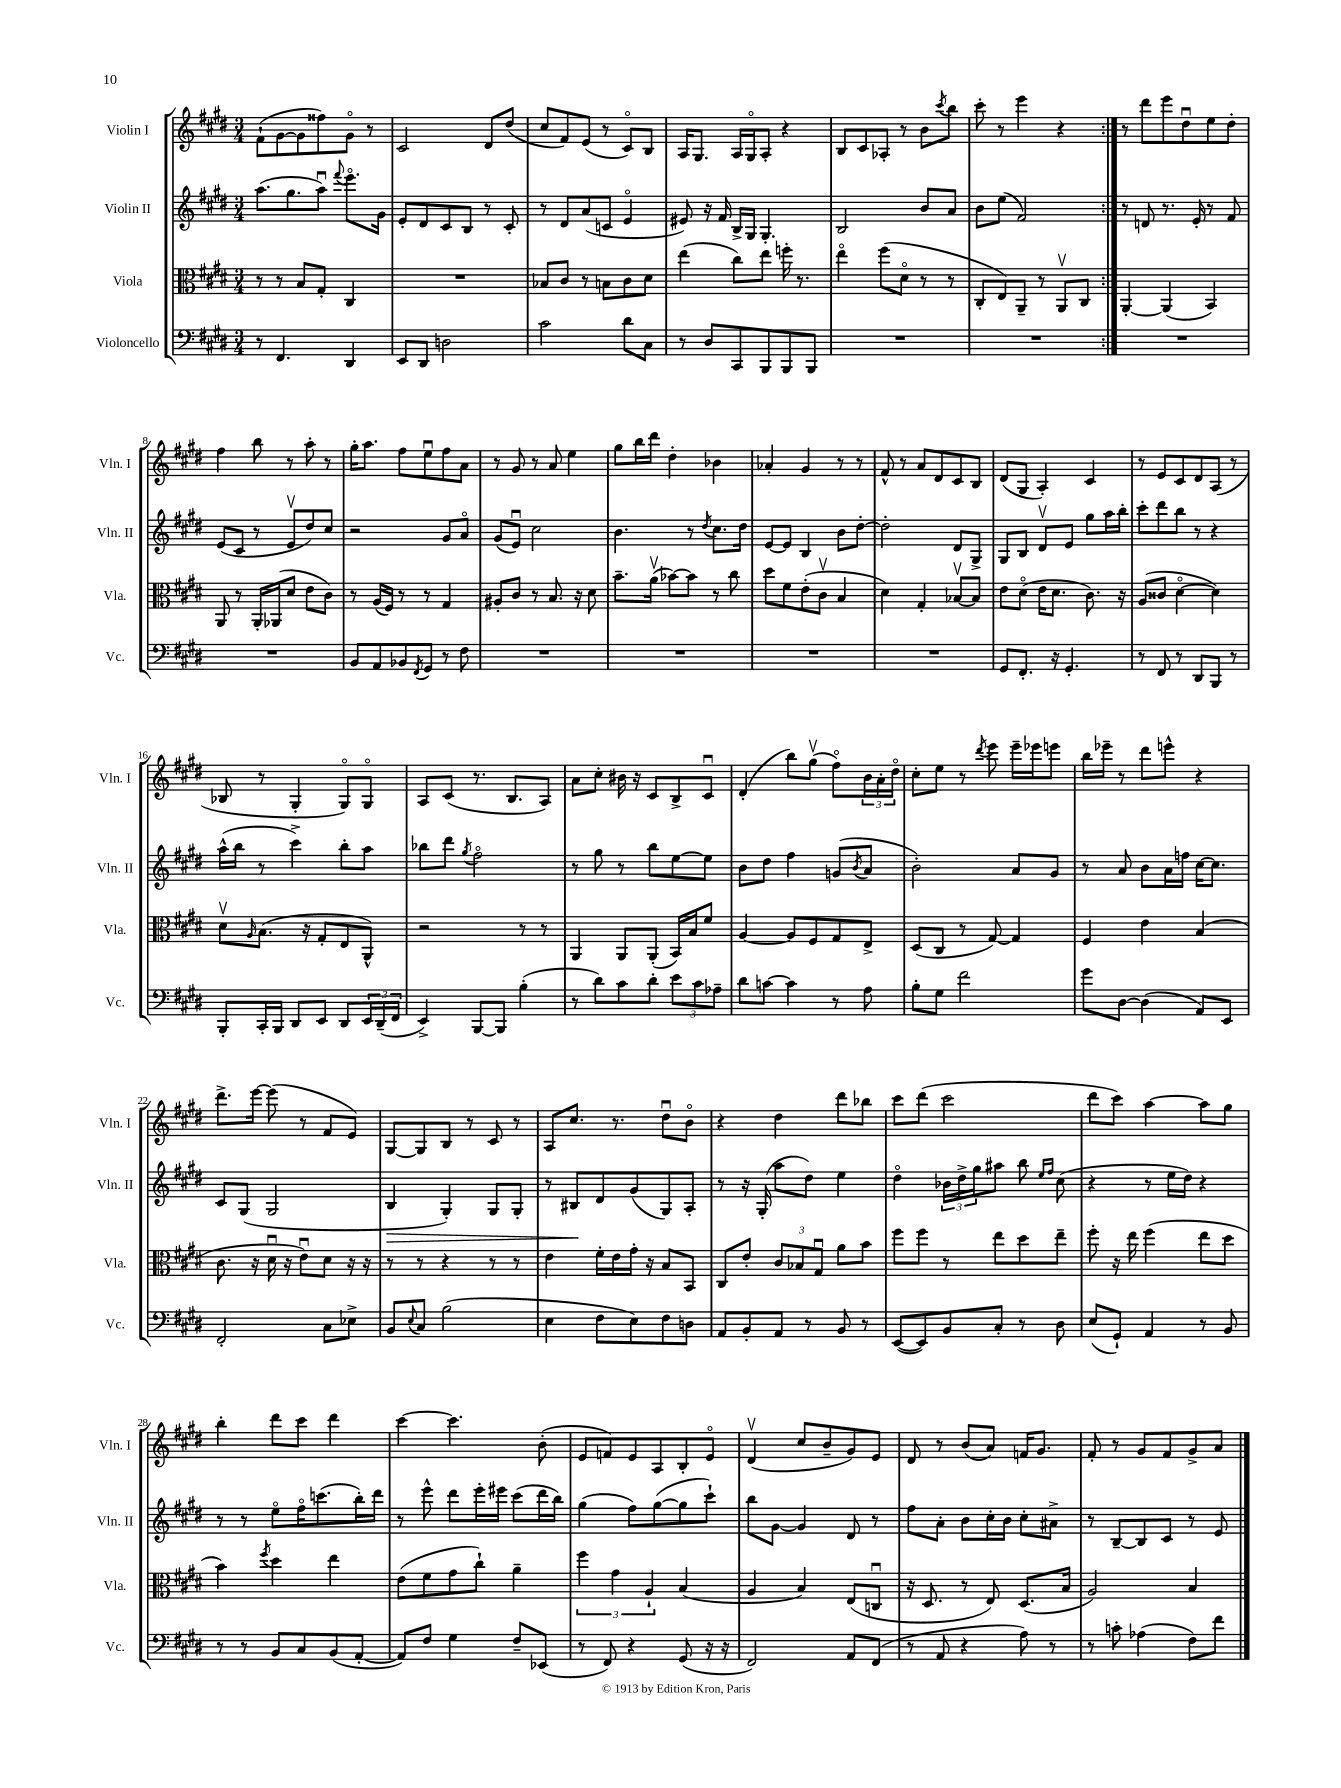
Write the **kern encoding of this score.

**kern	**kern	**kern	**dynam	**kern
*part4	*part3	*part2	*part2	*part1
*staff4	*staff3	*staff2	*staff2	*staff1
*I"Violoncello	*I"Viola	*I"Violin II	*	*I"Violin I
*I'Vc.	*I'Vla.	*I'Vln. II	*	*I'Vln. I
*clefF4	*clefC3	*clefG2	*	*clefG2
*k[f#c#g#d#]	*k[f#c#g#d#]	*k[f#c#g#d#]	*	*k[f#c#g#d#]
*M3/4	*M3/4	*M3/4	*	*M3/4
=1	=1	=1	=1	=1
8r	8r	(8.aa\L	.	(8f#`\L
4.FF#/	8r	.	.	[8g#\
.	.	8.gg#\	.	.
.	8B/L	.	.	8g#\]
.	8G#'/J	8aau\J)	.	8ff##X\)
.	.	8qqfff#/	.	.
4DD#/	4C#/	8.eee\L	.	8g#\J
.	.	.	.	8r
.	.	16g#\Jk	.	.
=2	=2	=2	=2	=2
8EE/L	2.r	8e'/L	.	2c#/
8DD#/J	.	8d#/	.	.
2Dn\	.	8c#/	.	.
.	.	8B/J	.	.
.	.	8r	.	8d#/L
.	.	8c#'/	.	(8dd#/J
=3	=3	=3	=3	=3
2c#\	8B-X/L	8r	.	8cc#/L
.	8c#/J	8d#/L	.	8f#/)
.	8r	(8a/	.	(8e/J
.	8Bn\L	8cn/J	.	8r
8d#\L	8c#\	4e/	.	8c#/L)
8C#\J	8d#\J	.	.	8B/J
=4	=4	=4	=4	=4
8r	(4ee\	8e#X/)	.	16A/KL
.	.	.	.	8.G#/J
8D#/L	.	16r	.	.
.	.	16f#/	.	.
8CC#/	8cc#\L)	16B^/LL	.	16A/LL
.	.	16G#/JJ	.	16G#/J
8BBB/	8ee\J	4.G#'/	.	8A'/J
8BBB/	16ffn'\	.	.	4r
.	8.r	.	.	.
8BBB/J	.	.	.	.
=5	=5	=5	=5	=5
2.r	4ee\	2B/	.	8B/L
.	.	.	.	8c#/
.	(8ff#\L	.	.	8A-X'/J
.	8d#\J	.	.	8r
.	8r	8b/L	.	8b\L
.	.	.	.	8qccc#/
.	8r	8a/J	.	8bb\J
=6	=6	=6	=6	=6
2.r	8C#'/L	8b\L	.	8ccc#'\
.	8E/)	(8ee\J	.	8r
.	8AA~/J	2f#/)	.	4eee\
.	8r	.	.	.
.	8AAv/L	.	.	4r
.	8C#/J	.	.	.
=7:|!	=7:|!	=7:|!	=7:|!	=7:|!
2.r	[4AA'/	8r	.	8r
.	.	8dn/	.	8ddd#\L
.	(4AA/]	8.r	.	8eee\
.	.	.	.	8dd#u\
.	.	16e'/	.	.
.	4BB/)	8r	.	8ee\
.	.	8f#/	.	8dd#'\J
!!LO:LB:g=z
=8	=8	=8	=8	=8
2.r	8AA/	(8e/L	.	4ff#\
.	8r	8c#/J	.	.
.	16AA'/LL	8r	.	8bb\
.	(16AA-X/J	.	.	.
.	8d#/J	8ev/L	.	8r
.	8e\L	8dd#/)	.	8aa'\
.	8c#\J)	8cc#/J	.	8r
=9	=9	=9	=9	=9
8BB/L	8r	2r	.	16gg#'\KL
.	.	.	.	8.aa\J
8AA/	(16A/LL	.	.	.
.	16F#/JJ)	.	.	.
8BB-X/	8r	.	.	8ff#\L
8qFF#/	.	.	.	.
8GG#/J	8r	.	.	8eeu\
8r	4G#/	8g#/L	.	8ff#\
8F#\	.	8a/J	.	8a\J
=10	=10	=10	=10	=10
2.r	8A#X'/L	(8g#/L	.	8r
.	8c#/J	8eu/J)	.	8g#/
.	8r	2cc#\	.	8r
.	8.B/	.	.	8a/
.	.	.	.	4ee\
.	16r	.	.	.
.	8d#\	.	.	.
=11	=11	=11	=11	=11
2.r	8.b~\L	4.b\	.	8gg#\L
.	.	.	.	16bb\L
.	(16av\Jk	.	.	16ddd#\JJ
.	[8b-X\L)	.	.	4dd#'\
.	8b-\J]	8r	.	.
.	.	8qdd#/	.	.
.	8r	8.cc#\L	.	4b-X\
.	8cc#\	.	.	.
.	.	16dd#\Jk	.	.
=12	=12	=12	=12	=12
2.r	8dd#\L	[8e/L	.	4a-X'/
.	8f#\	8e/J]	.	.
.	(8e'\	4B/	.	4g#/
.	8c#v\J	.	.	.
.	4B/	8b\L	.	8r
.	.	[8dd#'\J	.	8r
=13	=13	=13	=13	=13
2.r	4d#\)	2dd#'\]	.	8f#^^/
.	.	.	.	8r
.	4G#'/	.	.	8a/L
.	.	.	.	8d#/
.	[8B-Xv/L	8d#/L	.	8c#/
.	8B-/J]	8G#^/J	.	8B/J
=14	=14	=14	=14	=14
8GG#/L	8e\L	8G#/L	.	(8d#/L
8.FF#'/J	(8d#\J	8B/J	.	8G#/J
.	16e\KL	8d#v/L	.	4A'/)
16r	8.d#\J	.	.	.
4.GG#'/	.	8e/J	.	.
.	8.c#\)	8gg#\L	.	4c#/
.	.	16aa\L	.	.
.	16r	16bb'\JJ	.	.
=15	=15	=15	=15	=15
8r	(8A/L	8ccc#'\L	.	8r
8FF#/	8c##X/J	8ddd#\	.	8e/L
8r	[4d#\	8bb\J	.	8c#/
8DD#/L	.	8r	.	8d#/
8BBB/J	4d#\])	4r	.	(8A/J
8r	.	.	.	8r
!!LO:LB:g=z
=16	=16	=16	=16	=16
8BBB'/L	8d#v\L	(16aa^^\LL	.	8B-X/
.	.	16bb\JJ	.	.
.	16qqA/	.	.	.
16CC#'/L	(8.B\J	8r	.	8r
16BBB/JJ	.	.	.	.
8DD#/L	.	4ccc#^\)	.	4G#'/
.	16r	.	.	.
8EE/J	8G#'/L	.	.	.
8DD#/L	8E/	8bb'\L	.	8G#/L)
24EE/L	8AA^^/J)	8aa\J	.	8G#/J
(24DD#~/	.	.	.	.
24FF#/JJ	.	.	.	.
=17	=17	=17	=17	=17
4EE^/)	2r	8bb-X\L	.	8A/L
.	.	8ddd#\J	.	(8c#/J
.	.	8qgg#/	.	.
[8BBB/L	.	2ff#\	.	8.r
8BBB/J]	.	.	.	.
.	.	.	.	8.B/L
(4B'\	8r	.	.	.
.	8r	.	.	8A/J)
=18	=18	=18	=18	=18
8r	4AA/	8r	.	8a\L
8d#\L)	.	8gg#\	.	8cc#'\J
8c#\	8AA/L	8r	.	16b#X\
.	.	.	.	16r
8d#'\J	(8AA'/J	8bb\L	.	8c#/L
12e\L	16BB/LL)	[8ee\	.	8B^/
.	16B/J	.	.	.
12c#\	.	.	.	.
.	8f#/J	8ee\J]	.	8c#u/J
12A-X~\J	.	.	.	.
=19	=19	=19	=19	=19
8d#\L	[4A/	8b\L	.	(4d#'/
[8cn\J	.	8dd#\J	.	.
4c\]	8A/L]	4ff#\	.	8bb\L)
.	8F#/	.	.	(8gg#v\J
8r	8G#/	(8gn/L	.	8ff#\L)
.	.	8qb/	.	.
8A\	8E^/J	8a/J	.	24b\L
.	.	.	.	24a'\
.	.	.	.	24dd#\JJ
=20	=20	=20	=20	=20
8B'\L	(8D#/L	2b'\)	.	8cc#'\L
8G#\J	8C#/J	.	.	8ee\J
2f#\	8r	.	.	8r
.	.	.	.	8qddd#/
.	[8G#/)	.	.	8eee\
.	4G#/]	8a/L	.	16eee~\LL
.	.	.	.	16eee-X\J
.	.	8g#/J	.	8eeen\J
=21	=21	=21	=21	=21
8g#\L	4F#/	8r	.	16bb\LL
.	.	.	.	16eee-X~\JJ
[8D#\J	.	8a/	.	8r
(4D#\]	4e\	8b\L	.	8ddd#\L
.	.	16a\L	.	8eeen^^\J
.	.	16ffn\JJ	.	.
8AA/L)	(4B/	[16cc#\KL	.	4r
.	.	8.cc#\J]	.	.
8EE/J	.	.	.	.
!!LO:LB:g=z
=22	=22	=22	=22	=22
2FF#'/	8.c#\	8c#/L	.	8.ddd#^\L
.	.	(8G#/J	.	.
.	16r	.	.	[16eee\Jk
.	16d#u\	2G#/	.	(8eee\]
.	16r	.	.	.
.	8eu\L)	.	.	8r
8C#\L	8d#\J	.	.	8f#/L
8E-X^\J	16r	.	.	8e/J)
.	16r	.	.	.
=23	=23	=23	=23	=23
!	!	!	!LO:HP:b	!
8BB/L	8r	4B/	>	[8G#/L
8qqE/	.	.	.	.
8C#/J	8r	.	.	8G#/]
(2B\	4r	4G#'/)	.	8B/J
.	.	.	.	8r
.	8r	8G#/L	.	8c#/
.	8r	8G#'/J	.	8r
=24	=24	=24	=24	=24
4E\	4e\	8r	.	8A/L
.	.	8B#X/L	.	8.cc#/J
8F#\L	16f#'\LL	8d#/	]	.
.	16e\	.	.	8.r
8E\)	16g#'\JJ	(8g#/	.	.
.	16r	.	.	.
8F#\	8B/L	8G#/)	.	8dd#u\L
8Dn\J	8BB/J	8A'/J	.	8b\J
=25	=25	=25	=25	=25
8AA/L	8C#/L	8r	.	4r
8BB'/	8e'/J	16r	.	.
.	.	(16G#'/	.	.
8AA/J	12c#/L	8aa\L	.	4dd#\
.	12B-X/	.	.	.
8r	.	8dd#\J)	.	.
.	12G#u/J	.	.	.
8BB/	8a\L	4ee\	.	8ddd#\L
8r	8b\J	.	.	8bb-X\J
=26	=26	=26	=26	=26
([8EE/L	8ff#\L	4dd#\	.	8ccc#\L
8EE/])	8ff#\J	.	.	(8ddd#\J
8BB/	8r	24b-X\LL	.	2ccc#\
.	.	24dd#^\	.	.
.	.	24gg#\J	.	.
8C#'/J	8ee\L	8aa#X\J	.	.
8r	8dd#\	8bb\	.	.
.	.	16qqee/LL	.	.
.	.	16qqff#/JJ	.	.
8D#\	8ee~\J	(8cc#\	.	.
=27	=27	=27	=27	=27
(8E/L	8ff#'\	4r	.	8ddd#\L
8GG#`/J)	16r	.	.	8ccc#\J)
.	16ee\	.	.	.
4AA/	(4ff#\	8r	.	[4aa\
.	.	16ee\LL	.	.
.	.	16dd#\JJ)	.	.
8r	8ee\L	4r	.	8aa\L]
8BB/	8dd#\J	.	.	8gg#\J
!!LO:LB:g=z
=28	=28	=28	=28	=28
8r	4b\)	8r	.	4bb'\
8r	.	8r	.	.
.	8qff#/	.	.	.
8BB/L	4dd#\	8ee\L	.	8ddd#\L
8C#/	.	16ff#\K	.	8ccc#\J
.	.	(8.cccn\	.	.
(8BB/	4ee\	.	.	4ddd#\
[8AA'/J	.	16bb'\L)	.	.
.	.	16ddd#\JJ	.	.
=29	=29	=29	=29	=29
8AA/L])	(8e\L	8r	.	[4ccc#\
8F#/J	8f#\	8eee^^\	.	.
4G#\	8g#\	8ddd#\L	.	4.ccc#\]
.	8cc#`\J)	16eee'\L	.	.
.	.	16eee#X\JJ	.	.
8F#~/L	4a~\	(8ccc#\L	.	.
(8EE-X/J	.	16ddd#\L	.	(8b'\
.	.	16bb\JJ)	.	.
=30	=30	=30	=30	=30
8r	6ff#\	(4gg#\	.	8e/L
8FF#/)	.	.	.	8fn/)
.	6g#\	.	.	.
4r	.	8ff#\L)	.	8e/
.	6A`/	.	.	.
.	.	([8gg#\	.	8A/
(8GG#/	(4B/	8gg#\]	.	8B'/
16r	.	8ccc#`\J)	.	8e/J
16r	.	.	.	.
=31	=31	=31	=31	=31
2FF#/)	4A/	8bb\L	.	(4d#v/
.	.	[8g#\J	.	.
.	4B/)	4g#/]	.	8cc#/L
.	.	.	.	8b~/
8AA/L	(8E/L	8d#/	.	8g#/)
(8FF#/J	8Cnu/J	8r	.	8e/J
=32	=32	=32	=32	=32
8r	16r	8ff#\L	.	8d#/
.	8.D#/	.	.	.
8AA/	.	8a'\J	.	8r
4r	8r	8b\L	.	(8b/L
.	8E/)	16cc#'\L	.	8a/J)
.	.	16b\JJ	.	.
8A\)	(8.D#/L	8cc#'\L	.	16fn/KL
.	.	.	.	8.g#/J
8r	.	8a#X^\J	.	.
.	16B/Jk	.	.	.
=33	=33	=33	=33	=33
8r	2A/)	8r	.	8f#'/
8cn'\	.	[8B~/L	.	8r
(4A-X\	.	8B/]	.	8g#/L
.	.	8c#/J	.	8f#/
8F#\L)	4B/	8r	.	8g#^/
8f#\J	.	8e/	.	8a/J
==	==	==	==	==
*-	*-	*-	*-	*-
